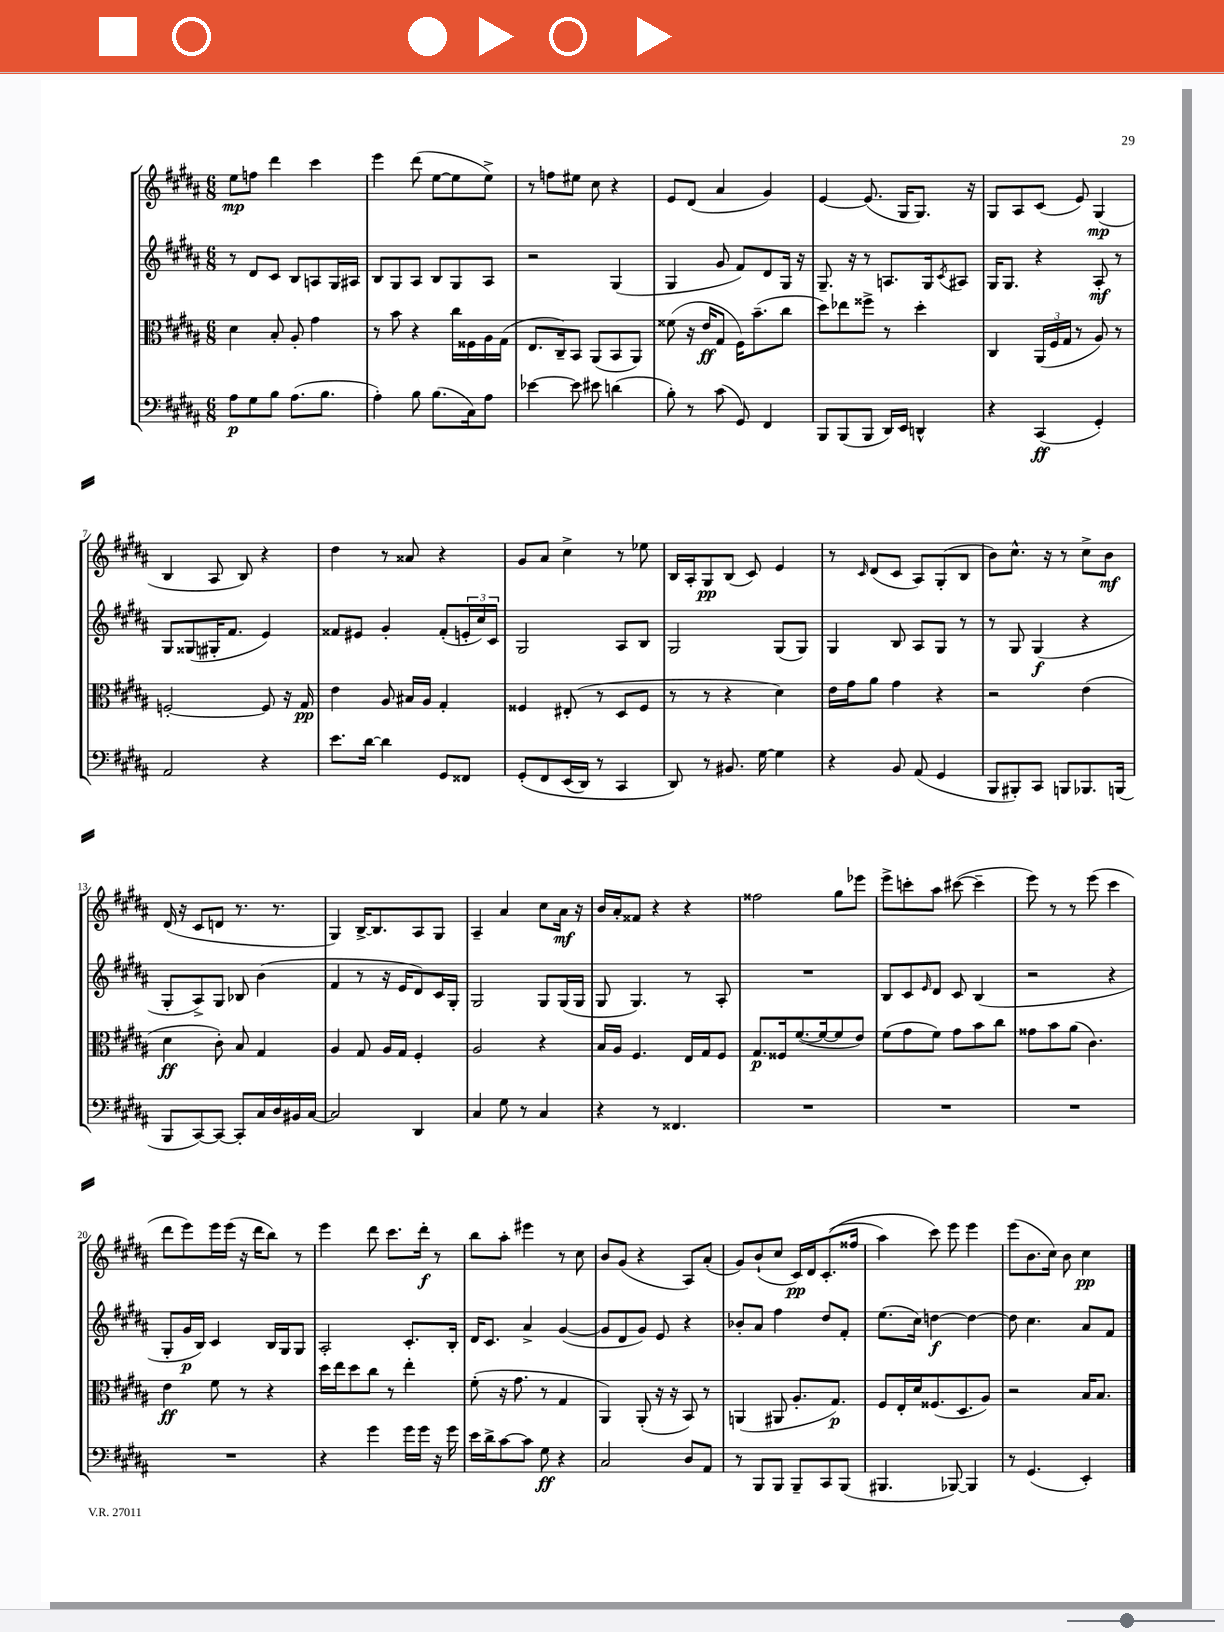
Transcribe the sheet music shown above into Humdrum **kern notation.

**kern	**dynam	**kern	**dynam	**kern	**dynam	**kern	**dynam
*part4	*part4	*part3	*part3	*part2	*part2	*part1	*part1
*staff4	*staff4	*staff3	*staff3	*staff2	*staff2	*staff1	*staff1
*clefF4	*	*clefC3	*	*clefG2	*	*clefG2	*
*k[f#c#g#d#a#]	*	*k[f#c#g#d#a#]	*	*k[f#c#g#d#a#]	*	*k[f#c#g#d#a#]	*
*M6/8	*	*M6/8	*	*M6/8	*	*M6/8	*
=1	=1	=1	=1	=1	=1	=1	=1
8A#\L	p	4d#\	.	8r	.	8ee\L	mp
8G#\	.	.	.	8d#/L	.	8ffn\J	.
8B\J	.	8B'/	.	8c#/J	.	4ddd#\	.
(8.A#\L	.	8A#'/	.	8B/L	.	.	.
.	.	4g#\	.	8An/	.	4ccc#\	.
8.B\J	.	.	.	.	.	.	.
.	.	.	.	16G#/L	.	.	.
.	.	.	.	16A#X/JJ	.	.	.
=2	=2	=2	=2	=2	=2	=2	=2
4A#'\)	.	8r	.	8B/L	.	4eee\	.
.	.	8b\	.	8G#/	.	.	.
8B\	.	4r	.	8A#/J	.	(8ddd#\	.
(8.B\L	.	.	.	8B/L	.	[8ee\L	.
.	.	16cc#\LL	.	8G#/	.	8ee\]	.
16C#\k)	.	16F##X\	.	.	.	.	.
8A#\J	.	16A#\	.	8A#/J	.	8ee^\J)	.
.	.	(16G#\JJ	.	.	.	.	.
=3	=3	=3	=3	=3	=3	=3	=3
[4e-X\	.	8.E/L	.	2r	.	8r	.
.	.	.	.	.	.	8ffn\L	.
.	.	16C#~/k)	.	.	.	.	.
8e-\]	.	8BB/J	.	.	.	8ee#X\J	.
8e#X\	.	(8AA#/L	.	.	.	8cc#\	.
(4dn\	.	8BB/	.	(4G#/	.	4r	.
.	.	8AA#/J)	.	.	.	.	.
=4	=4	=4	=4	=4	=4	=4	=4
8B'\)	.	(8f##X\	.	4G#/	.	8e/L	.
8r	.	16r	.	.	.	(8d#/J	.
.	.	16e/KL	ff	.	.	.	.
(8c#\	.	8G#/J	.	8g#/	.	4a#/	.
8GG#/)	.	16F#\KL)	.	8f#/L)	.	.	.
.	.	(8.b~\	.	.	.	.	.
4FF#/	.	.	.	8d#/	.	4g#/)	.
.	.	8cc#\J	.	16G#/Jk	.	.	.
.	.	.	.	16r	.	.	.
=5	=5	=5	=5	=5	=5	=5	=5
8BBB/L	.	8dd#\L)	.	8.G#~/	.	[4e/	.
(8BBB/	.	8ee-X\	.	.	.	.	.
.	.	.	.	16r	.	.	.
8BBB/J	.	8ff##X^\J	.	8r	.	(8.e/]	.
16DD#/LL)	.	8r	.	8.An/L	.	.	.
16EE/JJ	.	.	.	.	.	16G#/KL	.
4DDn^^/	.	4dd#'\	.	.	.	8.G#/J)	.
.	.	.	.	16G#/k	.	.	.
.	.	.	.	8qc#/	.	.	.
.	.	.	.	8A#X/J	.	.	.
.	.	.	.	.	.	16r	.
=6	=6	=6	=6	=6	=6	=6	=6
4r	.	4C#/	.	16G#/KL	.	8G#/L	.
.	.	.	.	8.G#/J	.	.	.
.	.	.	.	.	.	8A#/	.
(4CC#/	ff	(24AA#/LL	.	4r	.	(8c#/J	.
.	.	24F#/	.	.	.	.	.
.	.	24G#/JJ	.	.	.	.	.
.	.	8r	.	.	.	8e/)	.
4GG#'/)	.	8A#/)	.	8A#'/	mf	(4G#/	mp
.	.	8r	.	8r	.	.	.
!!LO:LB:g=z
=7	=7	=7	=7	=7	=7	=7	=7
2AA#/	.	[2Fn'/	.	8G#/L	.	4B/	.
.	.	.	.	(8G##X/	.	.	.
.	.	.	.	16G#X'/K	.	8A#/	.
.	.	.	.	8.f#/J	.	.	.
.	.	.	.	.	.	8B/)	.
4r	.	8F/]	.	4e/)	.	4r	.
.	.	16r	.	.	.	.	.
.	.	16G#/	pp	.	.	.	.
=8	=8	=8	=8	=8	=8	=8	=8
8.e\L	.	4e\	.	8f##X/L	.	4dd#\	.
.	.	.	.	8e#X/J	.	.	.
[16d#\Jk	.	.	.	.	.	.	.
4d#\]	.	8A#/	.	4g#'/	.	8r	.
.	.	16B#X/LL	.	.	.	8a##X/	.
.	.	16A#/JJ	.	.	.	.	.
8GG#/L	.	4G#'/	.	(8f##'/L	.	4r	.
8FF##X/J	.	.	.	24en'/L	.	.	.
.	.	.	.	24cc#/)	.	.	.
.	.	.	.	24c#/JJ	.	.	.
=9	=9	=9	=9	=9	=9	=9	=9
(8GG#'/L	.	4F##X/	.	2G#/	.	8g#/L	.
8FF#/	.	.	.	.	.	8a#/J	.
(16EE/L	.	(8E#X'/	.	.	.	4cc#^\	.
16DD#/JJ)	.	.	.	.	.	.	.
8r	.	8r	.	.	.	.	.
4CC#/	.	8D#/L	.	8A#/L	.	8r	.
.	.	8F##/J	.	8B/J	.	8ee-X\	.
=10	=10	=10	=10	=10	=10	=10	=10
8DD#/)	.	8r	.	2G#/	.	16B/LL	.
.	.	.	.	.	.	16A#'/J	.
8r	.	8r	.	.	.	8G#/	pp
8.BB#X/	.	4r	.	.	.	(8B/J	.
.	.	.	.	.	.	8c#/)	.
[16G#\	.	.	.	.	.	.	.
4G#\]	.	4d#\)	.	(8G#/L	.	4e/	.
.	.	.	.	8G#/J)	.	.	.
=11	=11	=11	=11	=11	=11	=11	=11
4r	.	16e\LL	.	4G#/	.	8r	.
.	.	16g#\J	.	.	.	.	.
.	.	.	.	.	.	16qqc#/	.
.	.	8a#\J	.	.	.	(8d#/L	.
8BB/	.	4g#\	.	8B/	.	8c#/J	.
(8AA#/	.	.	.	8A#/L	.	8A#/L)	.
4GG#/	.	4r	.	8G#/J	.	(8G#'/	.
.	.	.	.	8r	.	8B/J	.
=12	=12	=12	=12	=12	=12	=12	=12
8BBB/L	.	2r	.	8r	.	8b\L)	.
8BBB#X'/)	.	.	.	8G#/	.	8.cc#^^\J	.
8CC#/J	.	.	.	(4G#/	f	.	.
.	.	.	.	.	.	16r	.
8BBBn/L	.	.	.	.	.	8r	.
8.BBB-X/	.	(4e\	.	4r	.	8cc#^\L	.
.	.	.	.	.	.	8b\J	mf
(16BBBn/Jk	.	.	.	.	.	.	.
!!LO:LB:g=z
=13	=13	=13	=13	=13	=13	=13	=13
8BBB/L	.	4d#\	ff	8G#'/L	.	(16d#/	.
.	.	.	.	.	.	16r	.
[8CC#/)	.	.	.	8A#^/)	.	8c#/L	.
8CC#/J_	.	8c#'\)	.	8G#/J	.	8dn/J	.
8CC#'/L]	.	8B/	.	8B-X/	.	8.r	.
16C#/L	.	4G#/	.	(4b\	.	.	.
16D#/	.	.	.	.	.	8.r	.
16BB#X/	.	.	.	.	.	.	.
[16C#/JJ	.	.	.	.	.	.	.
=14	=14	=14	=14	=14	=14	=14	=14
2C#/]	.	4A#/	.	4f#/	.	4G#/)	.
.	.	8G#/	.	8r	.	[16B^/KL	.
.	.	.	.	.	.	8.B/]	.
.	.	16A#/LL	.	16r	.	.	.
.	.	16G#/JJ	.	16e/KL	.	.	.
4DD#/	.	4F#'/	.	8d#/)	.	8A#/	.
.	.	.	.	16c#/L	.	8G#/J	.
.	.	.	.	16G#'/JJ	.	.	.
=15	=15	=15	=15	=15	=15	=15	=15
4C#/	.	2A#/	.	2G#/	.	4A#~/	.
8G#\	.	.	.	.	.	4a#/	.
8r	.	.	.	.	.	.	.
4C#/	.	4r	.	8G#/L	.	8cc#\L	.
.	.	.	.	(16G#/L	.	16a#\Jk	mf
.	.	.	.	16G#/JJ	.	16r	.
=16	=16	=16	=16	=16	=16	=16	=16
4r	.	16B/LL	.	8G#/	.	16b/LL	.
.	.	16A#/JJ	.	.	.	16a#'/J	.
.	.	4.F#/	.	4.G#/)	.	8f##X/J	.
8r	.	.	.	.	.	4r	.
4.FF##X/	.	.	.	.	.	.	.
.	.	16E/LL	.	8r	.	4r	.
.	.	16G#/J	.	.	.	.	.
.	.	8F#/J	.	8A#'/	.	.	.
=17	=17	=17	=17	=17	=17	=17	=17
2.r	.	8.G#/L	p	2.r	.	2ff##X\	.
.	.	16F##X/k	.	.	.	.	.
.	.	([8.f#/	.	.	.	.	.
.	.	16f#/k_	.	.	.	.	.
.	.	8f#/]	.	.	.	8gg#\L	.
.	.	8e/J)	.	.	.	8eee-X\J	.
=18	=18	=18	=18	=18	=18	=18	=18
2.r	.	(8f#\L	.	8B/L	.	8eee^\L	.
.	.	8g#\	.	8c#/	.	8cccn'\	.
.	.	.	.	16qqe/	.	.	.
.	.	8f#\J)	.	8d#/J	.	8aa#\J	.
.	.	8g#\L	.	8c#/	.	([8ccc#X\	.
.	.	8b\	.	(4B/	.	4ccc#~\]	.
.	.	8cc#\J	.	.	.	.	.
=19	=19	=19	=19	=19	=19	=19	=19
2.r	.	8g##X\L	.	2r	.	8eee\)	.
.	.	8b\	.	.	.	8r	.
.	.	(8a#\J	.	.	.	8r	.
.	.	4.c#\)	.	.	.	(8eee\	.
.	.	.	.	4r	.	4ccc#\	.
!!LO:LB:g=z
=20	=20	=20	=20	=20	=20	=20	=20
2.r	.	4e\	ff	8G#'/L	.	8ddd#\L	.
.	.	.	.	16g#/L	p	8eee\)	.
.	.	.	.	16B/JJ)	.	.	.
.	.	8f#\	.	4c#/	.	16eee\L	.
.	.	.	.	.	.	(16eee\JJ	.
.	.	8r	.	.	.	16r	.
.	.	.	.	.	.	16ddd#\KL	.
.	.	4r	.	16B/LL	.	8bb\J)	.
.	.	.	.	16G#/J	.	.	.
.	.	.	.	8G#/J	.	8r	.
=21	=21	=21	=21	=21	=21	=21	=21
4r	.	16dd#\LL	.	2A#'/	.	4eee\	.
.	.	16ee\J	.	.	.	.	.
.	.	8dd#\	.	.	.	.	.
4g#\	.	8cc#\J	.	.	.	8ddd#\	.
.	.	8r	.	.	.	8.ccc#\L	.
16g#\LL	.	4ee'\	.	8.c#'/L	.	.	.
16g#\JJ	.	.	.	.	.	16ddd#'\Jk	f
16r	.	.	.	.	.	8r	.
16g#\	.	.	.	16B'/Jk	.	.	.
=22	=22	=22	=22	=22	=22	=22	=22
16e\LL	.	(8f#'\	.	16d#/KL	.	8bb\L	.
16d#^\J	.	.	.	8.c#/J	.	.	.
[8c#\	.	16r	.	.	.	8aa#'\J	.
.	.	8.g#\	.	.	.	.	.
8c#\J]	.	.	.	4a#^/	.	4eee#X\	.
8G#\	ff	8r	.	.	.	.	.
4r	.	4G#/	.	([4g#/	.	8r	.
.	.	.	.	.	.	8cc#\	.
=23	=23	=23	=23	=23	=23	=23	=23
2C#/	.	4AA#/)	.	8g#/L]	.	8b/L	.
.	.	.	.	8d#/	.	(8g#/J	.
.	.	(8AA#'/	.	8g#/J)	.	4r	.
.	.	16r	.	8e/	.	.	.
.	.	16r	.	.	.	.	.
8D#/L	.	8BB/)	.	4r	.	8A#/L)	.
8AA#/J	.	8r	.	.	.	(8a#'/J	.
=24	=24	=24	=24	=24	=24	=24	=24
8r	.	(4AAn/	.	8b-X'/L	.	8g#/L)	.
8BBB/L	.	.	.	8a#/J	.	(8b`/	.
8BBB/J	.	8AA#X/	.	4ff#\	.	8cc#/J	.
8BBB~/L	.	8.A#'/L	.	.	.	16c#/LL)	pp
.	.	.	.	.	.	16d#/J	.
8CC#/	.	.	.	8dd#/L	.	((8.c#'/	.
.	.	8.G#/J)	p	.	.	.	.
(8BBB/J	.	.	.	8f#'/J	.	.	.
.	.	.	.	.	.	16ff##X/Jk	.
=25	=25	=25	=25	=25	=25	=25	=25
4.BBB#X/	.	8F#/L	.	(8.ee\L	.	4aa#\)	.
.	.	16E'/L	.	.	.	.	.
.	.	16d#/J	.	16cc#\Jk)	.	.	.
.	.	(8.F##X/	.	[4ddn\	f	8ccc#\)	.
[8BBB-X/)	.	.	.	.	.	8eee\	.
.	.	8.D#/	.	.	.	.	.
4BBB-/]	.	.	.	4dd\_	.	4eee\	.
.	.	8A#/J)	.	.	.	.	.
=26	=26	=26	=26	=26	=26	=26	=26
8r	.	2r	.	8dd\]	.	(8eee\L	.
(4.GG#/	.	.	.	4.cc#\	.	8.b\	.
.	.	.	.	.	.	16cc#\Jk)	.
.	.	.	.	.	.	8b\	.
4EE'/)	.	16B/KL	.	8a#/L	.	4cc#\	pp
.	.	8.B/J	.	.	.	.	.
.	.	.	.	8f#/J	.	.	.
==	==	==	==	==	==	==	==
*-	*-	*-	*-	*-	*-	*-	*-
